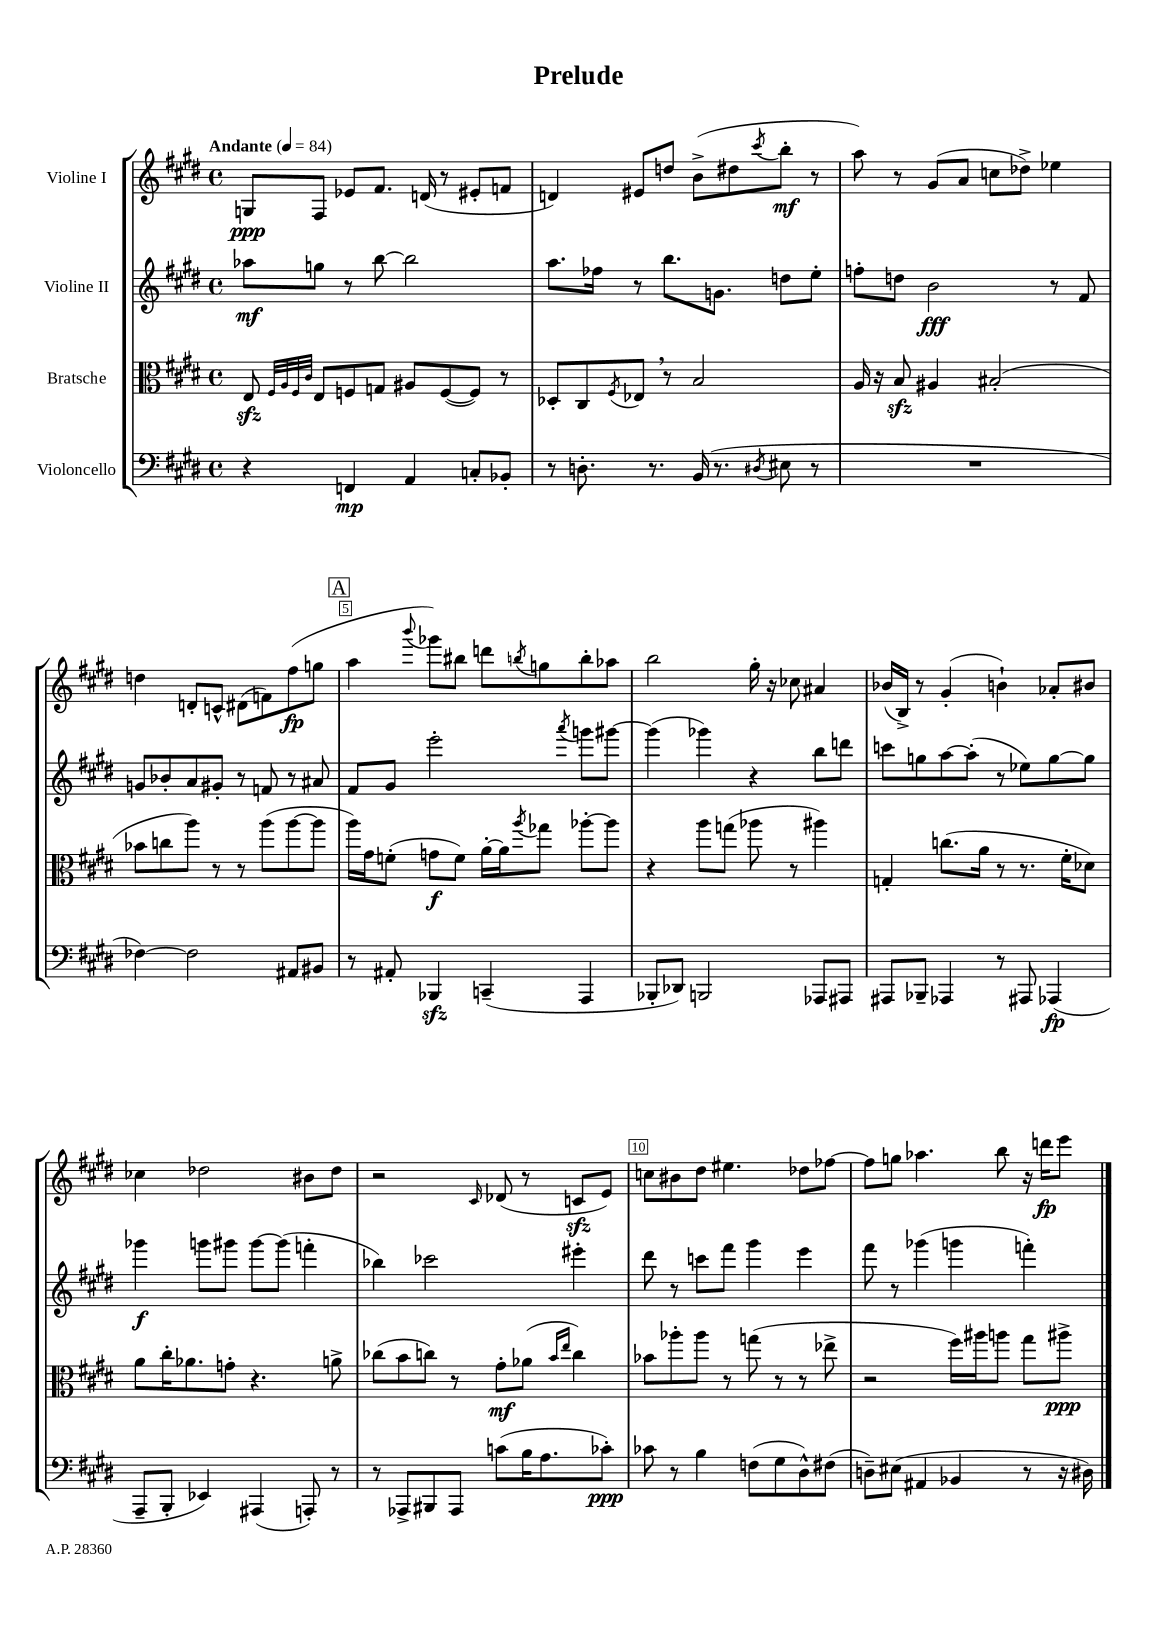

**kern	**dynam	**kern	**dynam	**kern	**dynam	**kern	**dynam
*part4	*part4	*part3	*part3	*part2	*part2	*part1	*part1
*staff4	*staff4	*staff3	*staff3	*staff2	*staff2	*staff1	*staff1
*I"Violoncello	*	*I"Bratsche	*	*I"Violine II	*	*I"Violine I	*
*clefF4	*	*clefC3	*	*clefG2	*	*clefG2	*
*k[f#c#g#d#]	*	*k[f#c#g#d#]	*	*k[f#c#g#d#]	*	*k[f#c#g#d#]	*
*M4/4	*	*M4/4	*	*M4/4	*	*M4/4	*
*met(c)	*	*met(c)	*	*met(c)	*	*met(c)	*
*MM84	*	*MM84	*	*MM84	*	*MM84	*
=1	=1	=1	=1	=1	=1	=1	=1
!	!	!	!	!	!	!LO:TX:a:B:t=Andante	!
4r	.	8Ezz/	.	8aa-X\L	mf	8Gn/L	ppp
.	.	32qqF#/LLL	.	.	.	.	.
.	.	32qqA/	.	.	.	.	.
.	.	32qqF#/	.	.	.	.	.
.	.	32qqc#/JJJ	.	.	.	.	.
.	.	8E/L	.	8ggn\J	.	8F#/J	.
4FFn/	mp	8Fn/	.	8r	.	8e-X/L	.
.	.	8Gn/J	.	[8bb\	.	8.f#/J	.
4AA/	.	8A#X/L	.	2bb\]	.	.	.
.	.	.	.	.	.	(16dn/	.
.	.	([8F/	.	.	.	8r	.
8Cn'/L	.	8F/J])	.	.	.	8e#X'/L	.
8BB-X'/J	.	8r	.	.	.	8fn/J	.
=2	=2	=2	=2	=2	=2	=2	=2
8r	.	8D-X'/L	.	8.aa\L	.	4dn/)	.
8.Dn'\	.	8C#/	.	.	.	.	.
.	.	.	.	16ff-X\Jk	.	.	.
.	.	8qF#/	.	.	.	.	.
.	.	8E-X,/J	.	8r	.	8e#X/L	.
8.r	.	.	.	.	.	.	.
.	.	8r	.	8.bb\L	.	8ddn/J	.
(16BB/	.	2B/	.	.	.	(8b^\L	.
8.r	.	.	.	8.gn\J	.	.	.
.	.	.	.	.	.	8dd#X\	.
8qD#X/	.	.	.	.	.	8qccc#/	.
8E#X\	.	.	.	8ddn\L	.	8bb'\J	mf
8r	.	.	.	8ee'\J	.	8r	.
=3	=3	=3	=3	=3	=3	=3	=3
1r	.	16A/	.	8ffn'\L	.	8aa\)	.
.	.	16r	.	.	.	.	.
.	.	8Bzz/	.	8ddn\J	.	8r	.
.	.	4A#X/	.	2b\	fff	(8g#/L	.
.	.	.	.	.	.	8a/J	.
.	.	(2B#X'/	.	.	.	8ccn\L	.
.	.	.	.	.	.	8dd-X^\J)	.
.	.	.	.	8r	.	4ee-X\	.
.	.	.	.	8f#/	.	.	.
!!LO:LB:g=z
=4	=4	=4	=4	=4	=4	=4	=4
[4F-X\)	.	8b-X\L	.	8gn/L	.	4ddn\	.
.	.	8ccn\	.	8b-X'/	.	.	.
2F-\]	.	8aa\J)	.	8a/	.	8dn'/L	.
.	.	8r	.	8g#X'/J	.	8cn^^/J	.
.	.	8r	.	8r	.	(8d#X\L	.
.	.	(8aa\L	.	8fn/	.	8fn\)	.
8AA#X/L	.	[8aa\	.	8r	.	(8ff#\	fp
8BB#X/J	.	8aa\J]	.	8a#X/	.	8ggn\J	.
!!LO:REH:place=s1:t=A
=5	=5	=5	=5	=5	=5	=5	=5
8r	.	16aa\LL)	.	8f#/L	.	4aa\	.
.	.	16g#\J	.	.	.	.	.
8AA#X'/	.	(8fn'\J	.	8g#/J	.	.	.
.	.	.	.	.	.	8qqbbb/	.
4BBB-Xzz/	.	8gn\L	f	2eee'\	.	8ggg-X\L)	.
.	.	8f\J)	.	.	.	8bb#X\J	.
(4CCn~/	.	[16a'\LL	.	.	.	8dddn\L	.
.	.	16a\J]	.	.	.	.	.
.	.	8qaa/	.	.	.	8qbbn/	.
.	.	8gg-X\J	.	.	.	8ggn\	.
.	.	.	.	8qaaa/	.	.	.
4AAA/	.	[8aa-X'\L	.	8gggn\L	.	8bb'\	.
.	.	8aa-\J]	.	[8ggg#X\J	.	8aa-X\J	.
=6	=6	=6	=6	=6	=6	=6	=6
8BBB-X'/L	.	4r	.	(4ggg#\]	.	2bb\	.
8DD-X/J)	.	.	.	.	.	.	.
2BBBn/	.	8aa\L	.	4ggg-X\)	.	.	.
.	.	(8ggn\J	.	.	.	.	.
.	.	8aa-X\	.	4r	.	16gg#'\	.
.	.	.	.	.	.	16r	.
.	.	8r	.	.	.	8cc-X\	.
8AAA-X/L	.	4aa#X\)	.	8bb\L	.	4a#X/	.
8AAA#X/J	.	.	.	8dddn\J	.	.	.
=7	=7	=7	=7	=7	=7	=7	=7
8AAA#X/L	.	4Gn'/	.	8cccn\L	.	(16b-X/LL	.
.	.	.	.	.	.	16B^/JJ)	.
8BBB-X~/J	.	.	.	8ggn\	.	8r	.
4AAA-X/	.	(8.ccn\L	.	[8aa\	.	(4g#'/	.
.	.	.	.	(8aa'\J]	.	.	.
.	.	16a\Jk	.	.	.	.	.
8r	.	8r	.	8r	.	4bn`\)	.
8AAA#X/	.	8.r	.	8ee-X\L)	.	.	.
(4AAA-X/	fp	.	.	[8gg\	.	8a-X'/L	.
.	.	16f#'\KL	.	.	.	.	.
.	.	8d-X\J)	.	8gg\J]	.	8b#X/J	.
!!LO:LB:g=z
=8	=8	=8	=8	=8	=8	=8	=8
8AAA~/L	.	8a\L	.	4ggg-X\	f	4cc-X\	.
8BBB'/J	.	16cc#'\K	.	.	.	.	.
.	.	8.a-X\	.	.	.	.	.
4EE-X/)	.	.	.	8gggn\L	.	2dd-X\	.
.	.	8gn'\J	.	8ggg#X\J	.	.	.
(4AAA#X/	.	4.r	.	[8ggg#\L	.	.	.
.	.	.	.	(8ggg#\J]	.	.	.
8AAAn'/)	.	.	.	4fffn'\	.	8b#X\L	.
8r	.	8an^\	.	.	.	8dd-\J	.
=9	=9	=9	=9	=9	=9	=9	=9
8r	.	(8cc-X\L	.	4bb-X\)	.	2r	.
8AAA-X^/L	.	8b\	.	.	.	.	.
8BBB#X/	.	8ccn\J)	.	2ccc-X\	.	.	.
8AAA-/J	.	8r	.	.	.	.	.
.	.	.	.	.	.	16qqc#/	.
(8cn\L	.	8g#'\L	mf	.	.	(8d-X/	.
16B\K	.	(8a-X\J	.	.	.	8r	.
8.A\	.	.	.	.	.	.	.
.	.	16qqb/LL	.	.	.	.	.
.	.	16qqee/JJ	.	.	.	.	.
.	.	4cc\)	.	4eee#X'\	.	8cnzz/L	.
8c-X'\J)	ppp	.	.	.	.	8e/J)	.
=10	=10	=10	=10	=10	=10	=10	=10
8c-X\	.	8b-X\L	.	8ddd#\	.	8ccn\L	.
8r	.	8aa-X'\	.	8r	.	8b#X\	.
4B\	.	8aa-\J	.	8cccn\L	.	8dd#\J	.
.	.	8r	.	8fff#\J	.	4.ee#X\	.
(8Fn\L	.	(8ggn\	.	4ggg#\	.	.	.
8G#\	.	8r	.	.	.	.	.
8D#^^\)	.	8r	.	4eee\	.	8dd-X\L	.
(8F#X\J	.	8ee-X^\	.	.	.	[8ff-X\J	.
=11	=11	=11	=11	=11	=11	=11	=11
8Dn~\L)	.	2r	.	8fff#\	.	8ff-\L]	.
(8E#X\J	.	.	.	8r	.	8ggn\J	.
4AA#X/	.	.	.	(4ggg-X\	.	4.aa-X\	.
4BB-X/	.	16ff#\LL)	.	4gggn\	.	.	.
.	.	16aa#X\J	.	.	.	.	.
.	.	8aan\J	.	.	.	8bb\	.
8r	.	8gg#\L	.	4fffn'\)	.	16r	.
.	.	.	.	.	.	16dddn\KL	fp
16r	.	8aa#X^\J	ppp	.	.	8eee\J	.
16D#X\)	.	.	.	.	.	.	.
==	==	==	==	==	==	==	==
*-	*-	*-	*-	*-	*-	*-	*-
